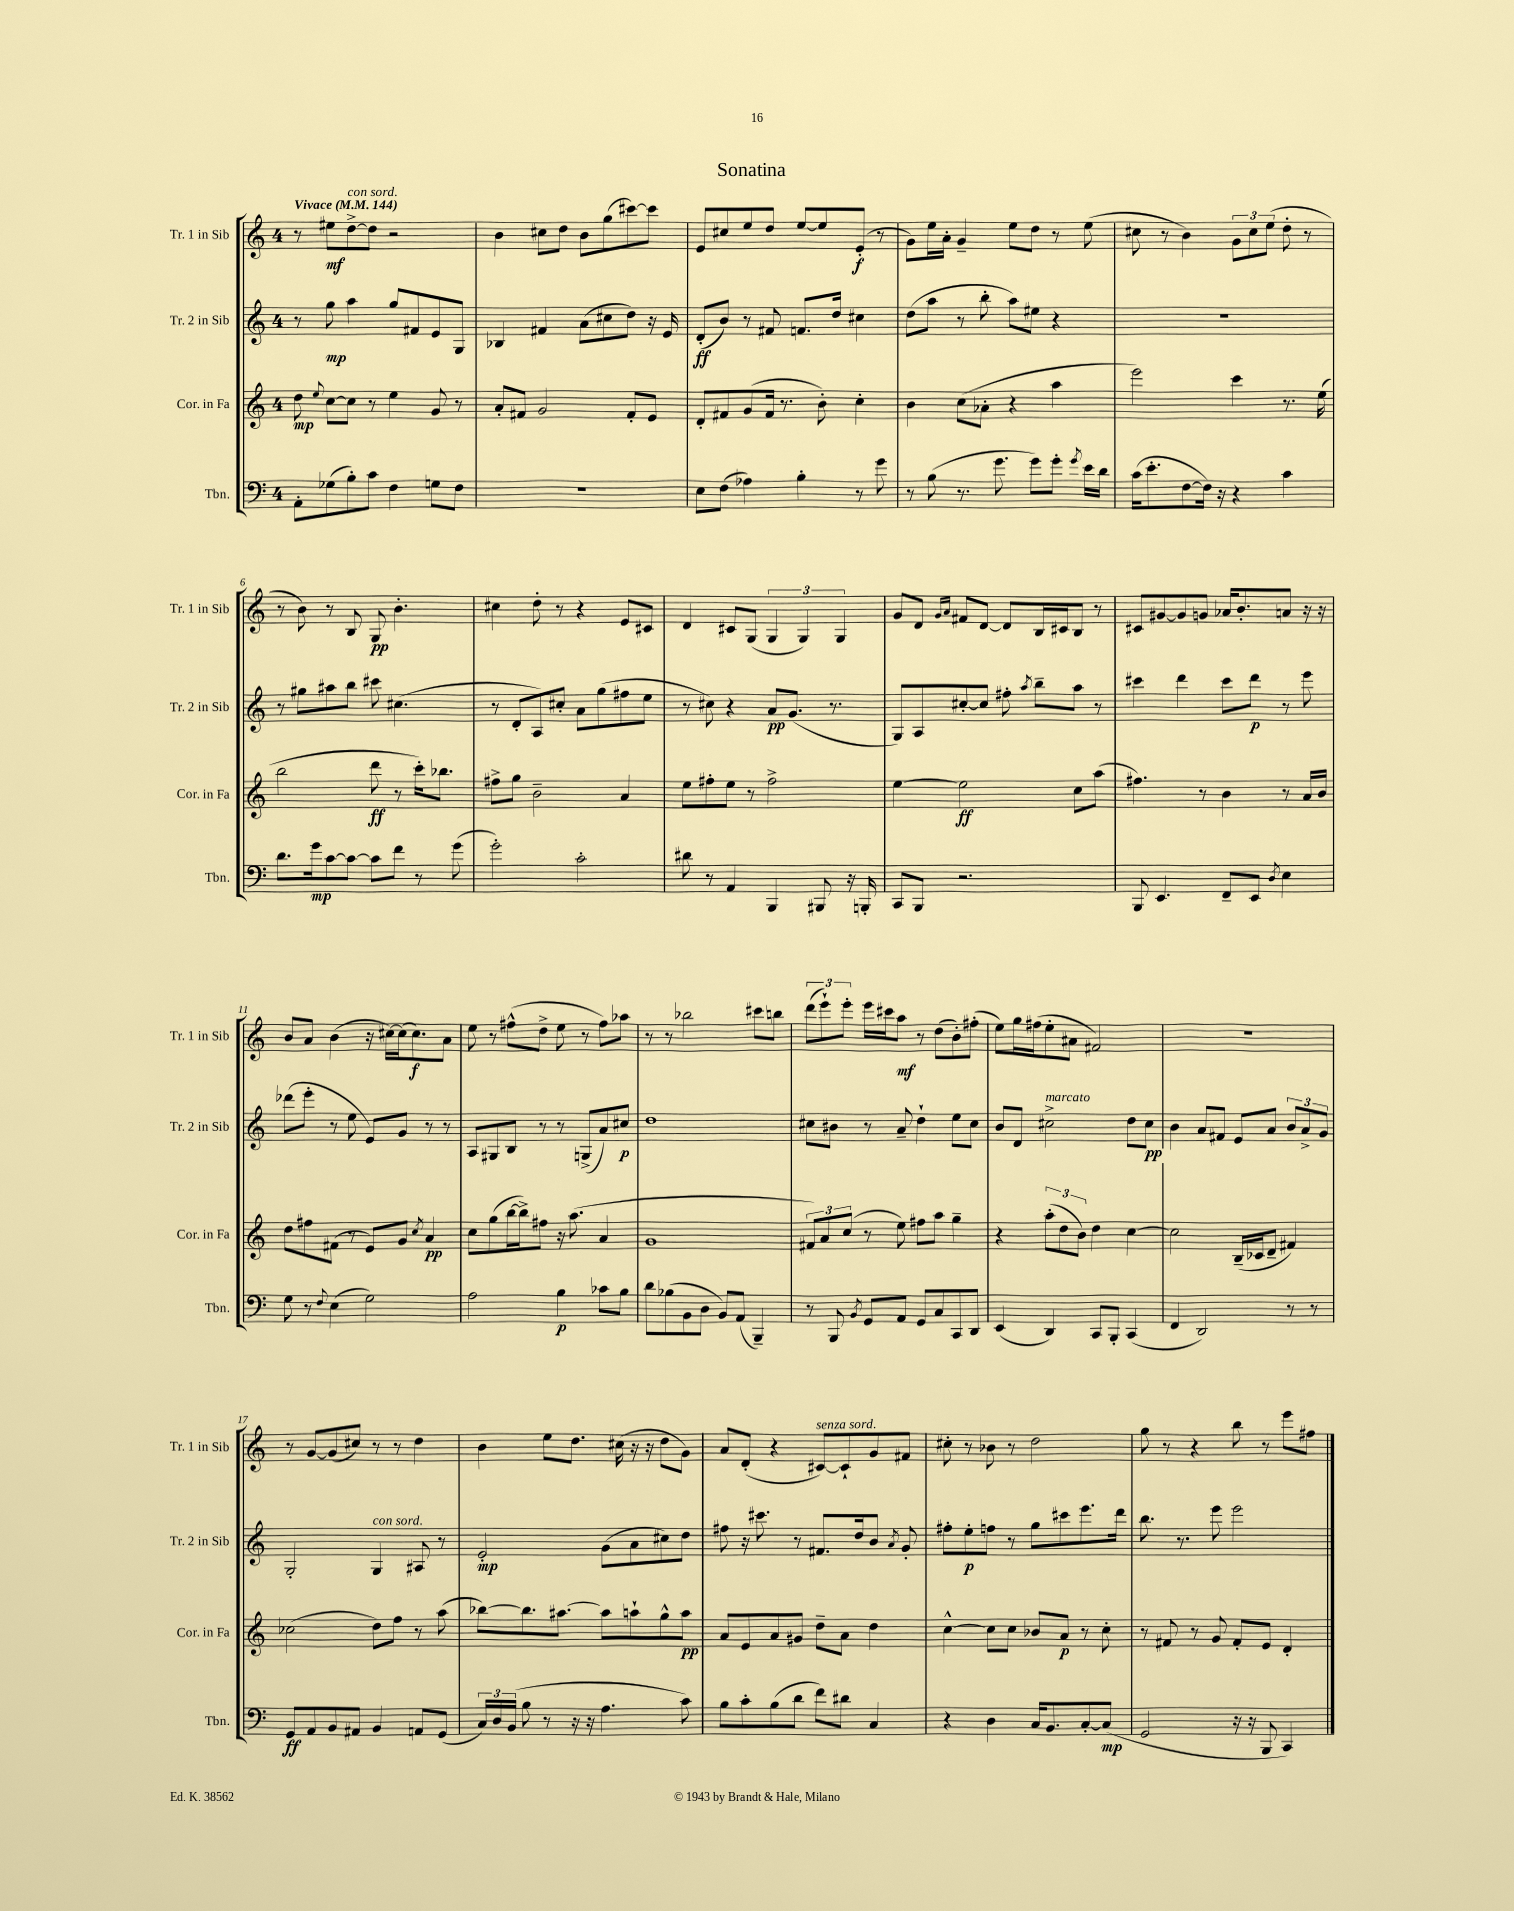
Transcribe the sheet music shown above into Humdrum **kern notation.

**kern	**dynam	**kern	**dynam	**kern	**dynam	**kern	**dynam
*part4	*part4	*part3	*part3	*part2	*part2	*part1	*part1
*staff4	*staff4	*staff3	*staff3	*staff2	*staff2	*staff1	*staff1
*I"Tbn.	*	*I"Cor. in Fa	*	*I"Tr. 2 in Sib	*	*I"Tr. 1 in Sib	*
*I'Tbn.	*	*I'Cor. in Fa	*	*I'Tr. 2 in Sib	*	*I'Tr. 1 in Sib	*
*clefF4	*	*clefG2	*	*clefG2	*	*clefG2	*
*k[]	*	*k[]	*	*k[]	*	*k[]	*
*M4/4	*	*M4/4	*	*M4/4	*	*M4/4	*
*MM144	*	*MM144	*	*MM144	*	*MM144	*
=1	=1	=1	=1	=1	=1	=1	=1
!	!	!	!	!	!	!LO:TX:a:B:t=Vivace	!
8AA'\L	.	8dd\	mp	8r	.	8r	.
.	.	8qqee/	.	.	.	.	.
(8G-X\	.	[8cc\L	.	8gg\	mp	8ee#X\L	mf
!	!	!	!	!	!	!LO:TX:a:i:t=con sord.	!
8B'\)	.	8cc\J]	.	4aa\	.	[8dd^\	.
8c\J	.	8r	.	.	.	8dd\J]	.
4F\	.	4ee\	.	8gg/L	.	2r	.
.	.	.	.	8f#X/	.	.	.
8Gn\L	.	8g/	.	8e/	.	.	.
8F\J	.	8r	.	8G/J	.	.	.
=2	=2	=2	=2	=2	=2	=2	=2
1r	.	8a'/L	.	4B-X/	.	4b\	.
.	.	8f#X/J	.	.	.	.	.
.	.	2g/	.	4f#X/	.	8cc#X\L	.
.	.	.	.	.	.	8dd\J	.
.	.	.	.	(8a\L	.	8b\L	.
.	.	.	.	8cc#X\	.	(8gg\	.
.	.	8f#'/L	.	8dd\J)	.	[8ccc#X\)	.
.	.	8e/J	.	16r	.	8ccc#\J]	.
.	.	.	.	16e/	.	.	.
=3	=3	=3	=3	=3	=3	=3	=3
8E\L	.	8d'/L	.	(8d'/L	ff	8e/L	.
(8F\J	.	8f#X/	.	8b/J)	.	8cc#X/	.
4A-X\)	.	(8g/	.	8r	.	8ee/	.
.	.	16f#/Jk	.	8f#X/	.	8dd/J	.
.	.	8.r	.	.	.	.	.
4B'\	.	.	.	8.fn/L	.	[8ee/L	.
.	.	8b'\)	.	.	.	8ee/]	.
.	.	.	.	16dd/Jk	.	.	.
8r	.	4cc'\	.	4cc#X\	.	(8e'/J	f
8g\	.	.	.	.	.	8r	.
=4	=4	=4	=4	=4	=4	=4	=4
8r	.	4b\	.	(8dd\L	.	8g\L)	.
(8B\	.	.	.	8aa\J	.	16ee\L	.
.	.	.	.	.	.	16a'\JJ	.
8.r	.	(8cc\L	.	8r	.	4g~/	.
.	.	8a-X'\J	.	8bb'\	.	.	.
8.g\	.	.	.	.	.	.	.
.	.	4r	.	8aa\L)	.	8ee\L	.
8g\L)	.	.	.	8ee#X\J	.	8dd\J	.
8g'\J	.	4aa\	.	4r	.	8r	.
8qg/	.	.	.	.	.	.	.
16e\LL	.	.	.	.	.	(8ee\	.
16d\JJ	.	.	.	.	.	.	.
=5	=5	=5	=5	=5	=5	=5	=5
(16c\KL	.	2eee\)	.	1r	.	8cc#X\	.
8.e'\	.	.	.	.	.	.	.
.	.	.	.	.	.	8r	.
[8F\	.	.	.	.	.	4b\)	.
16F\Jk])	.	.	.	.	.	.	.
16r	.	.	.	.	.	.	.
4r	.	4ccc\	.	.	.	12g\L	.
.	.	.	.	.	.	12cc#\	.
.	.	.	.	.	.	(12ee\J	.
4c\	.	8.r	.	.	.	8dd'\	.
.	.	.	.	.	.	8r	.
.	.	(16ee\	.	.	.	.	.
!!LO:LB:g=z
=6	=6	=6	=6	=6	=6	=6	=6
8.d\L	.	2bb\	.	8r	.	8r	.
.	.	.	.	8gg#X\L	.	8b\)	.
16g\k	mp	.	.	.	.	.	.
[8c\	.	.	.	8aa#X\	.	8r	.
8c\J_	.	.	.	8bb\J	.	8B/	.
8c\L]	.	8ddd\	ff	8ccc#X\	.	8G/	pp
8f\J	.	8r	.	(4.cc#X\	.	4.b'\	.
8r	.	16ccc'\KL)	.	.	.	.	.
.	.	8.bb-X\J	.	.	.	.	.
(8g\	.	.	.	.	.	.	.
=7	=7	=7	=7	=7	=7	=7	=7
2g'\)	.	8ff#X^\L	.	8r	.	4cc#X\	.
.	.	8gg\J	.	8d'/L	.	.	.
.	.	2b~\	.	8A/)	.	8dd'\	.
.	.	.	.	8cc#X'/J	.	8r	.
2c'\	.	.	.	8a\L	.	4r	.
.	.	.	.	(8gg\	.	.	.
.	.	4a/	.	8ff#X\	.	8e/L	.
.	.	.	.	8ee\J	.	8c#X/J	.
=8	=8	=8	=8	=8	=8	=8	=8
8d#X\	.	8ee\L	.	8r	.	4d/	.
8r	.	8ff#X'\	.	8cc#X\)	.	.	.
4AA/	.	8ee\J	.	4r	.	8c#X/L	.
.	.	8r	.	.	.	(8G/J	.
4BBB/	.	2ff#^\	.	8a/L	pp	6G/	.
.	.	.	.	(8.g/J	.	.	.
.	.	.	.	.	.	6G/)	.
8BBB#X/	.	.	.	.	.	.	.
.	.	.	.	8.r	.	.	.
.	.	.	.	.	.	6G/	.
16r	.	.	.	.	.	.	.
16BBBn'/	.	.	.	.	.	.	.
=9	=9	=9	=9	=9	=9	=9	=9
8CC/L	.	[4ee\	.	8G/L)	.	8g/L	.
8BBB/J	.	.	.	8A/	.	8d/J	.
.	.	.	.	.	.	16qqg/LL	.
.	.	.	.	.	.	16qqa/JJ	.
2.r	.	2ee\]	ff	[8cc#X'/	.	8f#X/L	.
.	.	.	.	8cc#/J]	.	[8d/J	.
.	.	.	.	8ff#X'\	.	8d/L]	.
.	.	.	.	8qaa/	.	.	.
.	.	.	.	8bb~\L	.	16B/L	.
.	.	.	.	.	.	16c#X/J	.
.	.	8cc\L	.	8aa\J	.	8B/J	.
.	.	(8aa\J	.	8r	.	8r	.
=10	=10	=10	=10	=10	=10	=10	=10
8BBB/	.	4.ff#X\)	.	4ccc#X\	.	8c#X/L	.
4.EE/	.	.	.	.	.	[8g#X/	.
.	.	.	.	4ddd\	.	8g#/]	.
.	.	8r	.	.	.	8gn/J	.
8FF~/L	.	4b\	.	8ccc#\L	.	16a-X/KL	.
.	.	.	.	.	.	8.b'/	.
8EE/J	.	.	.	8ddd\J	p	.	.
8qD/	.	.	.	.	.	.	.
4E\	.	8r	.	8r	.	8an/J	.
.	.	16a/LL	.	8eee\	.	16r	.
.	.	16b/JJ	.	.	.	16r	.
!!LO:LB:g=z
=11	=11	=11	=11	=11	=11	=11	=11
8G\	.	8dd\L	.	(8ddd-X\L	.	8b/L	.
8r	.	8ff#X\	.	8eee'\J	.	8a/J	.
8qqF/	.	.	.	.	.	.	.
(4E\	.	(8f#X\J	.	8r	.	(4b\	.
.	.	8r	.	8ee\	.	.	.
2G\)	.	8e/L)	.	8e/L)	.	16r	.
.	.	.	.	.	.	[16cc#X\LL)	.
.	.	8g/J	.	8g/J	.	(16cc#\J]	.
.	.	.	.	.	.	8.cc#\)	f
.	.	8qcc/	.	.	.	.	.
.	.	4a/	pp	8r	.	.	.
.	.	.	.	8r	.	8a\J	.
=12	=12	=12	=12	=12	=12	=12	=12
2A\	.	8cc\L	.	8A/L	.	8ee\	.
.	.	(8gg\	.	8G#X/	.	8r	.
.	.	[16bb\L	.	8B/J	.	(8ff#X^^\L	.
.	.	16bb^\J])	.	.	.	.	.
.	.	8ff#X\J	.	8r	.	8dd^\J	.
4B\	p	16r	.	8r	.	8ee\	.
.	.	(8.aa\	.	.	.	.	.
.	.	.	.	(8Gn^/L	.	8r	.
8c-X\L	.	4a/	.	8a/)	.	8ff#\L)	.
8B\J	.	.	.	8cc#X/J	p	8aa-X\J	.
=13	=13	=13	=13	=13	=13	=13	=13
8d\L	.	1g	.	1dd	.	8r	.
(8B-X\	.	.	.	.	.	8r	.
8BB\	.	.	.	.	.	2bb-X\	.
8D\J	.	.	.	.	.	.	.
8BB/L)	.	.	.	.	.	.	.
(8AA/J	.	.	.	.	.	.	.
4BBB~/)	.	.	.	.	.	8ccc#X\L	.
.	.	.	.	.	.	8bbn\J	.
=14	=14	=14	=14	=14	=14	=14	=14
8r	.	12f#X/L)	.	8cc#X\L	.	(12ddd\L	.
.	.	12a/	.	.	.	12eee`\)	.
8BBB/	.	.	.	8b#X\J	.	.	.
.	.	(12cc/J	.	.	.	12eee'\J	.
8qBB/	.	.	.	.	.	.	.
8GG/L	.	8r	.	8r	.	16eee\LL	.
.	.	.	.	.	.	16ccc#X\J	.
8AA/J	.	8ee\)	.	8a~/	.	8aa\J	mf
8GG/L	.	8ff#X\L	.	4dd`\	.	8r	.
8C/	.	8aa\J	.	.	.	(8dd\L	.
8CC/	.	4gg~\	.	8ee\L	.	8b'\)	.
8DD/J	.	.	.	8cc#\J	.	(8ff#X'\J	.
=15	=15	=15	=15	=15	=15	=15	=15
(4EE/	.	4r	.	8b/L	.	8ee\L)	.
.	.	.	.	8d/J	.	16gg\L	.
.	.	.	.	.	.	(16ff#X\J	.
!	!	!	!	!LO:TX:a:i:t=marcato	!	!	!
4DD/)	.	(12aa'\L	.	2cc#X^\	.	8ee'\	.
.	.	12dd\	.	.	.	.	.
.	.	.	.	.	.	8a#X\J	.
.	.	12b\J)	.	.	.	.	.
8CC/L	.	4dd\	.	.	.	2f#X/)	.
8BBB'/J	.	.	.	.	.	.	.
(4CC/	.	[4cc\	.	8dd\L	.	.	.
.	.	.	.	8cc#\J	pp	.	.
=16	=16	=16	=16	=16	=16	=16	=16
4FF/	.	2cc\]	.	4b\	.	1r	.
2DD/)	.	.	.	8a/L	.	.	.
.	.	.	.	8f#X/J	.	.	.
.	.	(16B~/LL	.	8e/L	.	.	.
.	.	16c-X/J	.	.	.	.	.
.	.	8d~/J	.	8a/J	.	.	.
8r	.	4f#X/)	.	12b/L	.	.	.
.	.	.	.	12a^/	.	.	.
8r	.	.	.	.	.	.	.
.	.	.	.	12g/J	.	.	.
!!LO:LB:g=z
=17	=17	=17	=17	=17	=17	=17	=17
8GG/L	ff	(2cc-X\	.	2G'/	.	8r	.
8AA/	.	.	.	.	.	[8g/L	.
8BB/	.	.	.	.	.	(8g/]	.
8AA#X/J	.	.	.	.	.	8cc#X/J)	.
!	!	!	!	!LO:TX:a:i:t=con sord.	!	!	!
4BB/	.	8dd\L)	.	4G/	.	8r	.
.	.	8ff\J	.	.	.	8r	.
8AAn/L	.	8r	.	8A#X/	.	4dd\	.
(8GG/J	.	(8aa\	.	8r	.	.	.
=18	=18	=18	=18	=18	=18	=18	=18
24C/LL)	.	[8bb-X\L)	.	2e'/	mp	4b\	.
24D/	.	.	.	.	.	.	.
(24BB/JJ	.	.	.	.	.	.	.
8B\	.	8.bb-\]	.	.	.	.	.
8r	.	.	.	.	.	8ee\L	.
.	.	[8.aa#X\J	.	.	.	.	.
16r	.	.	.	.	.	8.dd\J	.
16r	.	.	.	.	.	.	.
4.A\	.	8aa#\L]	.	(8g\L	.	.	.
.	.	.	.	.	.	(16cc#X\	.
.	.	8aan`\	.	8a\	.	16r	.
.	.	.	.	.	.	16r	.
.	.	8gg^^\	.	8cc#X\)	.	8dd\L	.
8c\)	.	8aa\J	pp	8dd\J	.	8g\J)	.
=19	=19	=19	=19	=19	=19	=19	=19
8B\L	.	8a/L	.	8ff#X\	.	8a/L	.
8c'\	.	8e/	.	16r	.	(8d'/J	.
.	.	.	.	8.ccc#X\	.	.	.
(8B\	.	8a/	.	.	.	4r	.
8d\J	.	8g#X/J	.	8r	.	.	.
!	!	!	!	!	!	!LO:TX:a:i:t=senza sord.	!
8f\L)	.	8dd~\L	.	8.f#X/L	.	[8c#X/L)	.
8d#X\J	.	8a\J	.	.	.	8c#`/]	.
.	.	.	.	16dd/k	.	.	.
4C/	.	4dd\	.	8b/J	.	8g/	.
.	.	.	.	8qa/	.	.	.
.	.	.	.	8g'/	.	8f#X/J	.
=20	=20	=20	=20	=20	=20	=20	=20
4r	.	[4cc^^\	.	8ff#X'\L	.	8cc#X'\	.
.	.	.	.	8ee'\	p	8r	.
4D\	.	8cc\L]	.	8ffn\J	.	8b-X\	.
.	.	8cc\J	.	8r	.	8r	.
16C/KL	.	8b-X/L	.	8gg\L	.	2dd\	.
8.BB/	.	.	.	.	.	.	.
.	.	8a/J	p	8ccc#X\	.	.	.
[8C'/	.	8r	.	8.eee\	.	.	.
(8C/J]	mp	8cc'\	.	.	.	.	.
.	.	.	.	16ddd\Jk	.	.	.
=21	=21	=21	=21	=21	=21	=21	=21
2GG/	.	8r	.	8.bb\	.	8gg\	.
.	.	8f#X/	.	.	.	8r	.
.	.	.	.	8.r	.	.	.
.	.	8r	.	.	.	4r	.
.	.	8g/	.	8eee\	.	.	.
16r	.	8f#'/L	.	2eee\	.	8bb\	.
16r	.	.	.	.	.	.	.
8BBB/	.	8e/J	.	.	.	8r	.
4CC/)	.	4d'/	.	.	.	8eee\L	.
.	.	.	.	.	.	8ff#X\J	.
==	==	==	==	==	==	==	==
*-	*-	*-	*-	*-	*-	*-	*-
